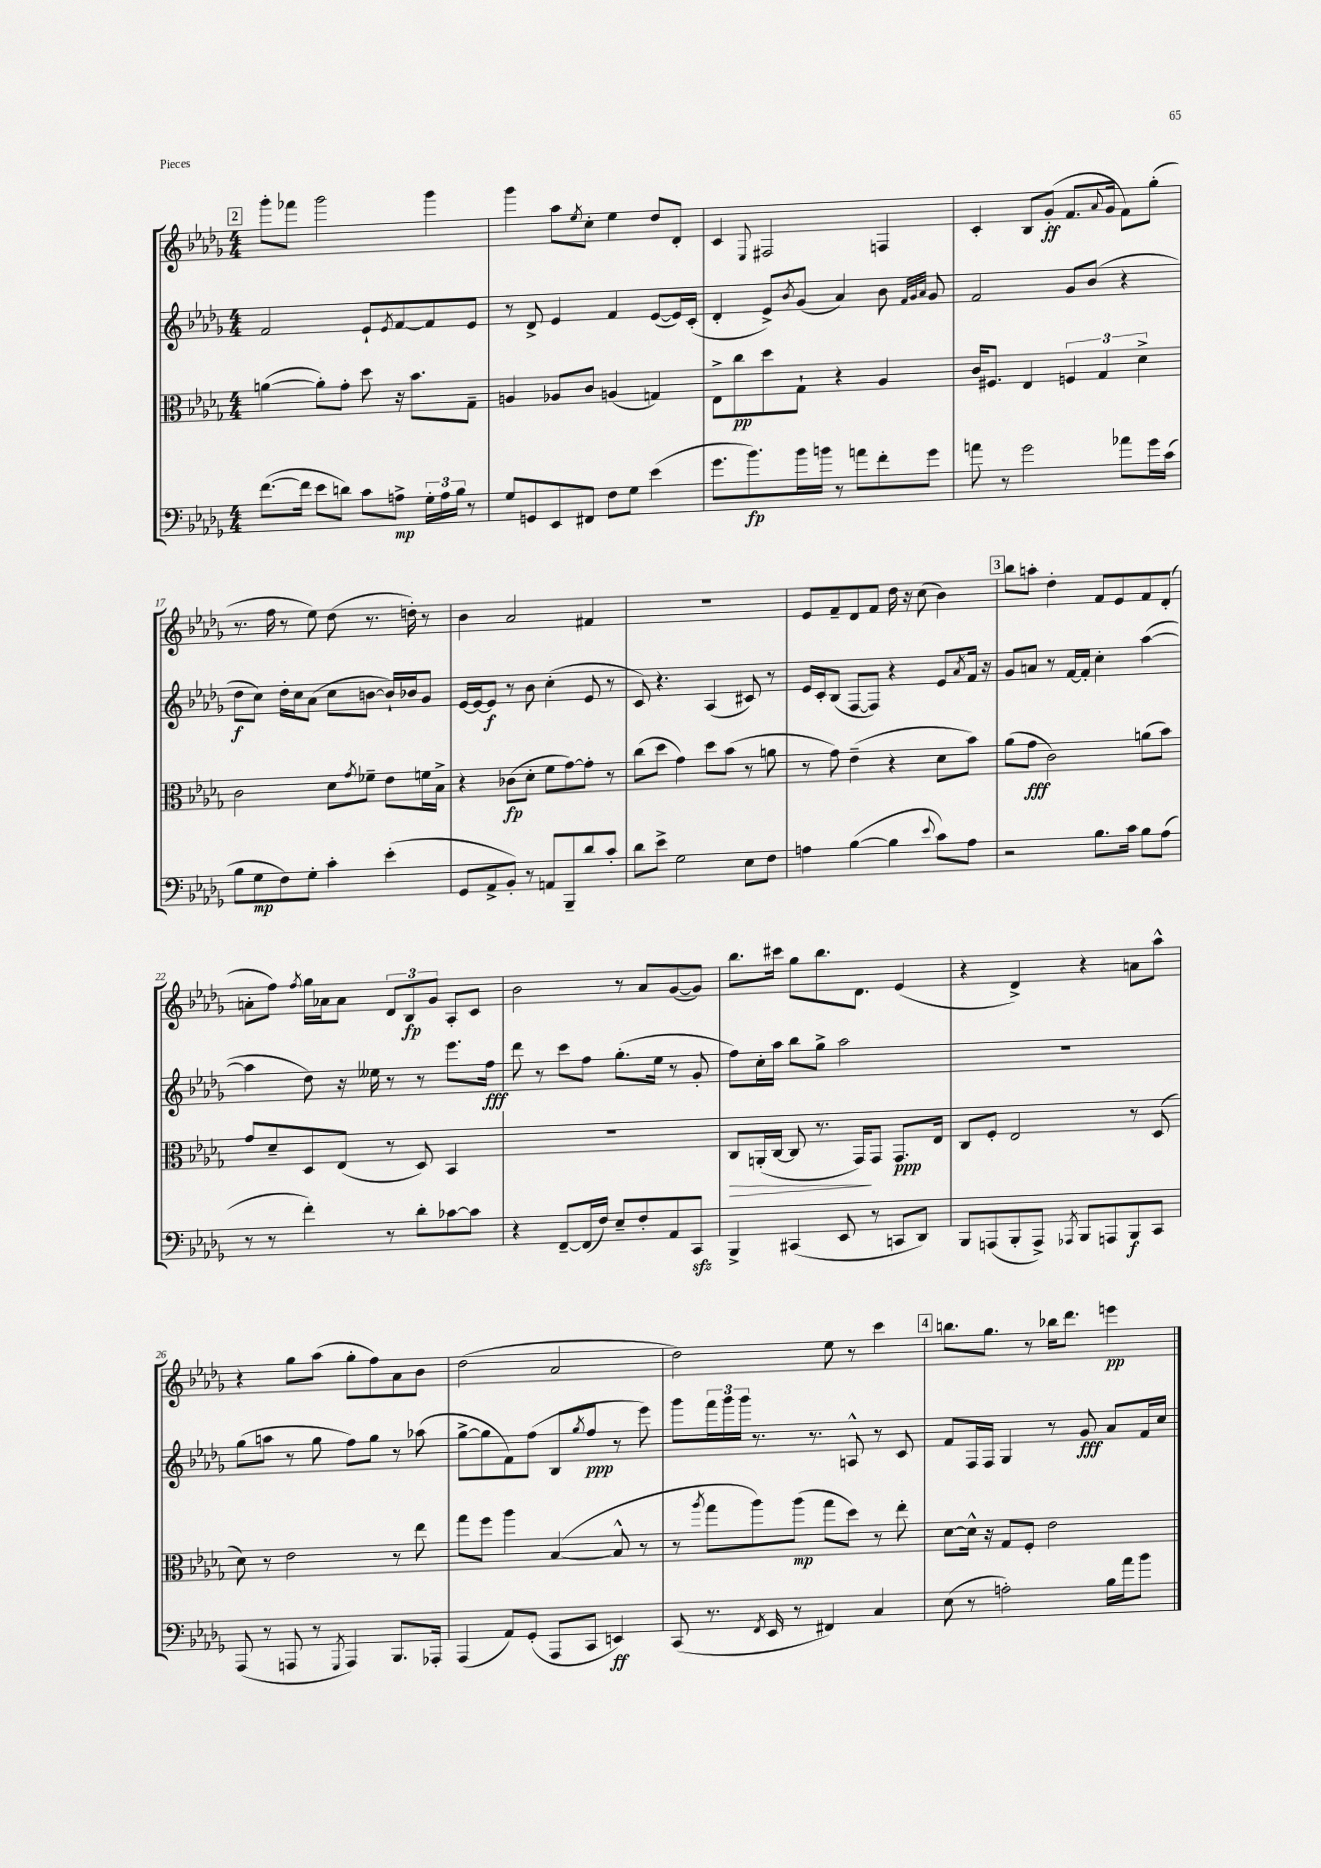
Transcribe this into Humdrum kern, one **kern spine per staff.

**kern	**kern	**kern	**kern
*staff4	*staff3	*staff2	*staff1
*clefF4	*clefC3	*clefG2	*clefG2
*k[b-e-a-d-g-]	*k[b-e-a-d-g-]	*k[b-e-a-d-g-]	*k[b-e-a-d-g-]
*M4/4	*M4/4	*M4/4	*M4/4
([8.f	([4a	2f	8ggg-'
.	.	.	8fff-
16f]	.	.	.
8e-	8a'])	.	2ggg-
8d)	8g-'	.	.
8c	8dd-	8e-`	.
.	.	8qe-	.
8A^	16r	[8f	.
.	8.b-	.	.
24G-'	.	8f]	4ggg-
24A	.	.	.
24B-	.	.	.
8r	8G-~	8e-	.
=	=	=	=
8G-	4A	8r	4ggg-
8GG	.	8d-^	.
8EE-	8A-	4e-	8aa-
.	.	.	8qee-
8FF#	8c	.	8cc'
8F	(4A	4f	4ee-
8G-	.	.	.
(4e-	4G)	([8e-	8dd-
.	.	16e-])	8d-'
.	.	(16c'	.
=	=	=	=
8.g-	8E-^	4d-'	4c
.	8cc	.	.
8.b-)	.	.	.
.	.	.	8qqE-
.	8dd-	8e-^)	2F#
.	.	8qb-	.
16b-	8G-`	(8g-	.
16b	.	.	.
8r	4r	4a-)	.
8a	.	.	.
8f'	4A-	8b-	4F
.	.	32qqf	.
.	.	32qqg-	.
.	.	32qqa-	.
8g-	.	8g-	.
=	=	=	=
8a	16c	2f	4c'
.	8.F#	.	.
8r	.	.	.
2g-	4E-	.	8B-
.	.	.	(8g-'
.	6F	8g-	8.f
.	.	(8b-	.
.	6G-	.	.
.	.	.	8qqa-
.	.	.	16g-
8a-	.	4r	8f)
.	6d-^	.	.
16g-	.	.	(8gg-'
(16c	.	.	.
=	=	=	=
8B-	2c	8dd-	8.r
8G-	.	8cc)	.
.	.	.	16ff
8F)	.	16dd-'	8r
.	.	16cc	.
8G-'	.	(8a-	8ee-)
4c'	8d-	8cc	(8dd-
.	8qg-	.	.
.	8f-~	[8b	8.r
(4e-'	8e-	16b`])	.
.	.	16b-	16dd')
.	16f	8g-	8r
.	16B-^	.	.
=	=	=	=
8GG-	4r	[16e-	4b-
.	.	16e-_	.
8AA-^	.	8e-]	.
8BB-')	(8c-	8r	2a-
8r	8d-'	8b-	.
8AA	8f	(4cc'	.
8BBB-~	[8g-)	.	.
8d-	8g-']	8e-	4f#
8c'	8r	8r	.
=	=	=	=
8d-	(8cc	8c)	1r
8e-^	8dd-	4.r	.
2G-	4g-)	.	.
.	8dd-	(4A-	.
.	(8b-	.	.
8E-	8r	8c#)	.
8F	8a	8r	.
=	=	=	=
4A	8r	16e-	8e-
.	.	16c'	.
.	8g-)	(8B-	8f~
([4B-	(4e-~	[8F	8d-
.	.	8F])	8f
4B-]	4r	4r	16dd-
.	.	.	16r
.	.	.	(8cc
8qqe-	.	.	.
8c)	8d-	8e-	4b-)
.	.	8qa-	.
8A	8b-)	16f	.
.	.	16r	.
=	=	=	=
2r	(8a-	8g-	8bb-
.	8g-	8a	8aa'
.	2c)	8r	4dd-'
.	.	[16f	.
.	.	16f']	.
8.B-	.	4cc'	8f
.	.	.	8e-
16c	.	.	.
8B-	(8a	([4aa-	8f
(8A-	8b-)	.	(8d-'
=	=	=	=
8r	8g-	4aa-]	8a'
8r	8d-~	.	8ff)
.	.	.	8qff
4f')	8D-	8dd-)	16gg-
.	.	.	16a-
.	(8E-	16r	8a-
.	.	16ee--	.
8r	8r	8r	12d-
.	.	.	12B-
8d-'	8D-)	8r	.
.	.	.	12g-
[8c-	4BB-	8.eee-	8A-'
8c-]	.	.	8c
.	.	16ff	.
=	=	=	=
4r	1r	8ddd-	2b-
.	.	8r	.
[8FF~	.	8ccc	.
(16FF]	.	8ff	.
16F)	.	.	.
8E-~	.	(8.gg-'	8r
8F'	.	.	8a-
.	.	16ee-	.
8AA-	.	8r	([8g-
8CC	.	8g-'	8g-])
=	=	=	=
4BBB-^	8C	8ff)	8.bb-
.	(16AA'	16cc'	.
.	[16C	16aa-	16ccc#
(4CC#	8C]	8bb-	8gg-
.	8.r	8gg-^	8.bb-
8EE-	.	2aa-	.
.	16GG-)	.	8.d-
8r	8GG-	.	.
8CC	8.GG-	.	(4e-
8DD-)	.	.	.
.	16E-	.	.
=	=	=	=
8BBB-	8C	1r	4r
(8AAA	8F'	.	.
8BBB-'	2E-	.	4d-^)
8AAA^)	.	.	.
8qAAA-	.	.	.
8BBB-	.	.	4r
8AAA	.	.	.
8BBB-	8r	.	8a
8CC	(8D-	.	8aa-^^
=	=	=	=
(8AAA-	8d-)	(8gg-	4r
8r	8r	8aa	.
8AAA	2e-	8r	8gg-
8r	.	8gg-	(8aa-
8qGGG-	.	.	.
4AAA)	.	8ff)	8gg-'
.	.	8gg-	8ff)
8.BBB-	8r	8r	8a-
.	8ee-	(8aa-	8b-
16AAA-'	.	.	.
=	=	=	=
(4AAA-	8gg-	[8gg-^	(2dd-
.	8ff	8gg-]	.
8AA-)	4aa-	8f)	.
(8GG-'	.	(8ff	.
8AAA-	([4B-	8B-	2a-
.	.	8qgg-	.
8CC	.	8ff	.
4EE)	8B-^^]	8r	.
.	8r	8eee-)	.
=	=	=	=
(8CC	8r	8ggg-	2dd-)
.	8qaa-	.	.
8.r	8gg-	24fff	.
.	.	24ggg-	.
.	.	24ggg-	.
.	8aa-)	8.r	.
8qFF	.	.	.
16EE-	.	.	.
8r	(8aa-	.	.
.	.	8.r	.
4FF#)	8gg-	.	8ee-
.	8dd-)	8A^^	8r
4C	8r	8r	4ccc
.	8ee-'	8c	.
=	=	=	=
(8E-	[8d-	8f	8.bb
8r	16d-^^]	16F	.
.	16r	16F	8.gg-
2A')	8G-	4G-	.
.	8F'	.	8r
.	2e-	8r	16bb-
.	.	.	8.ddd-
.	.	8g-	.
16B-	.	8a-	4eee
16a-	.	.	.
8b-	.	16f	.
.	.	16cc	.
==	==	==	==
*-	*-	*-	*-
